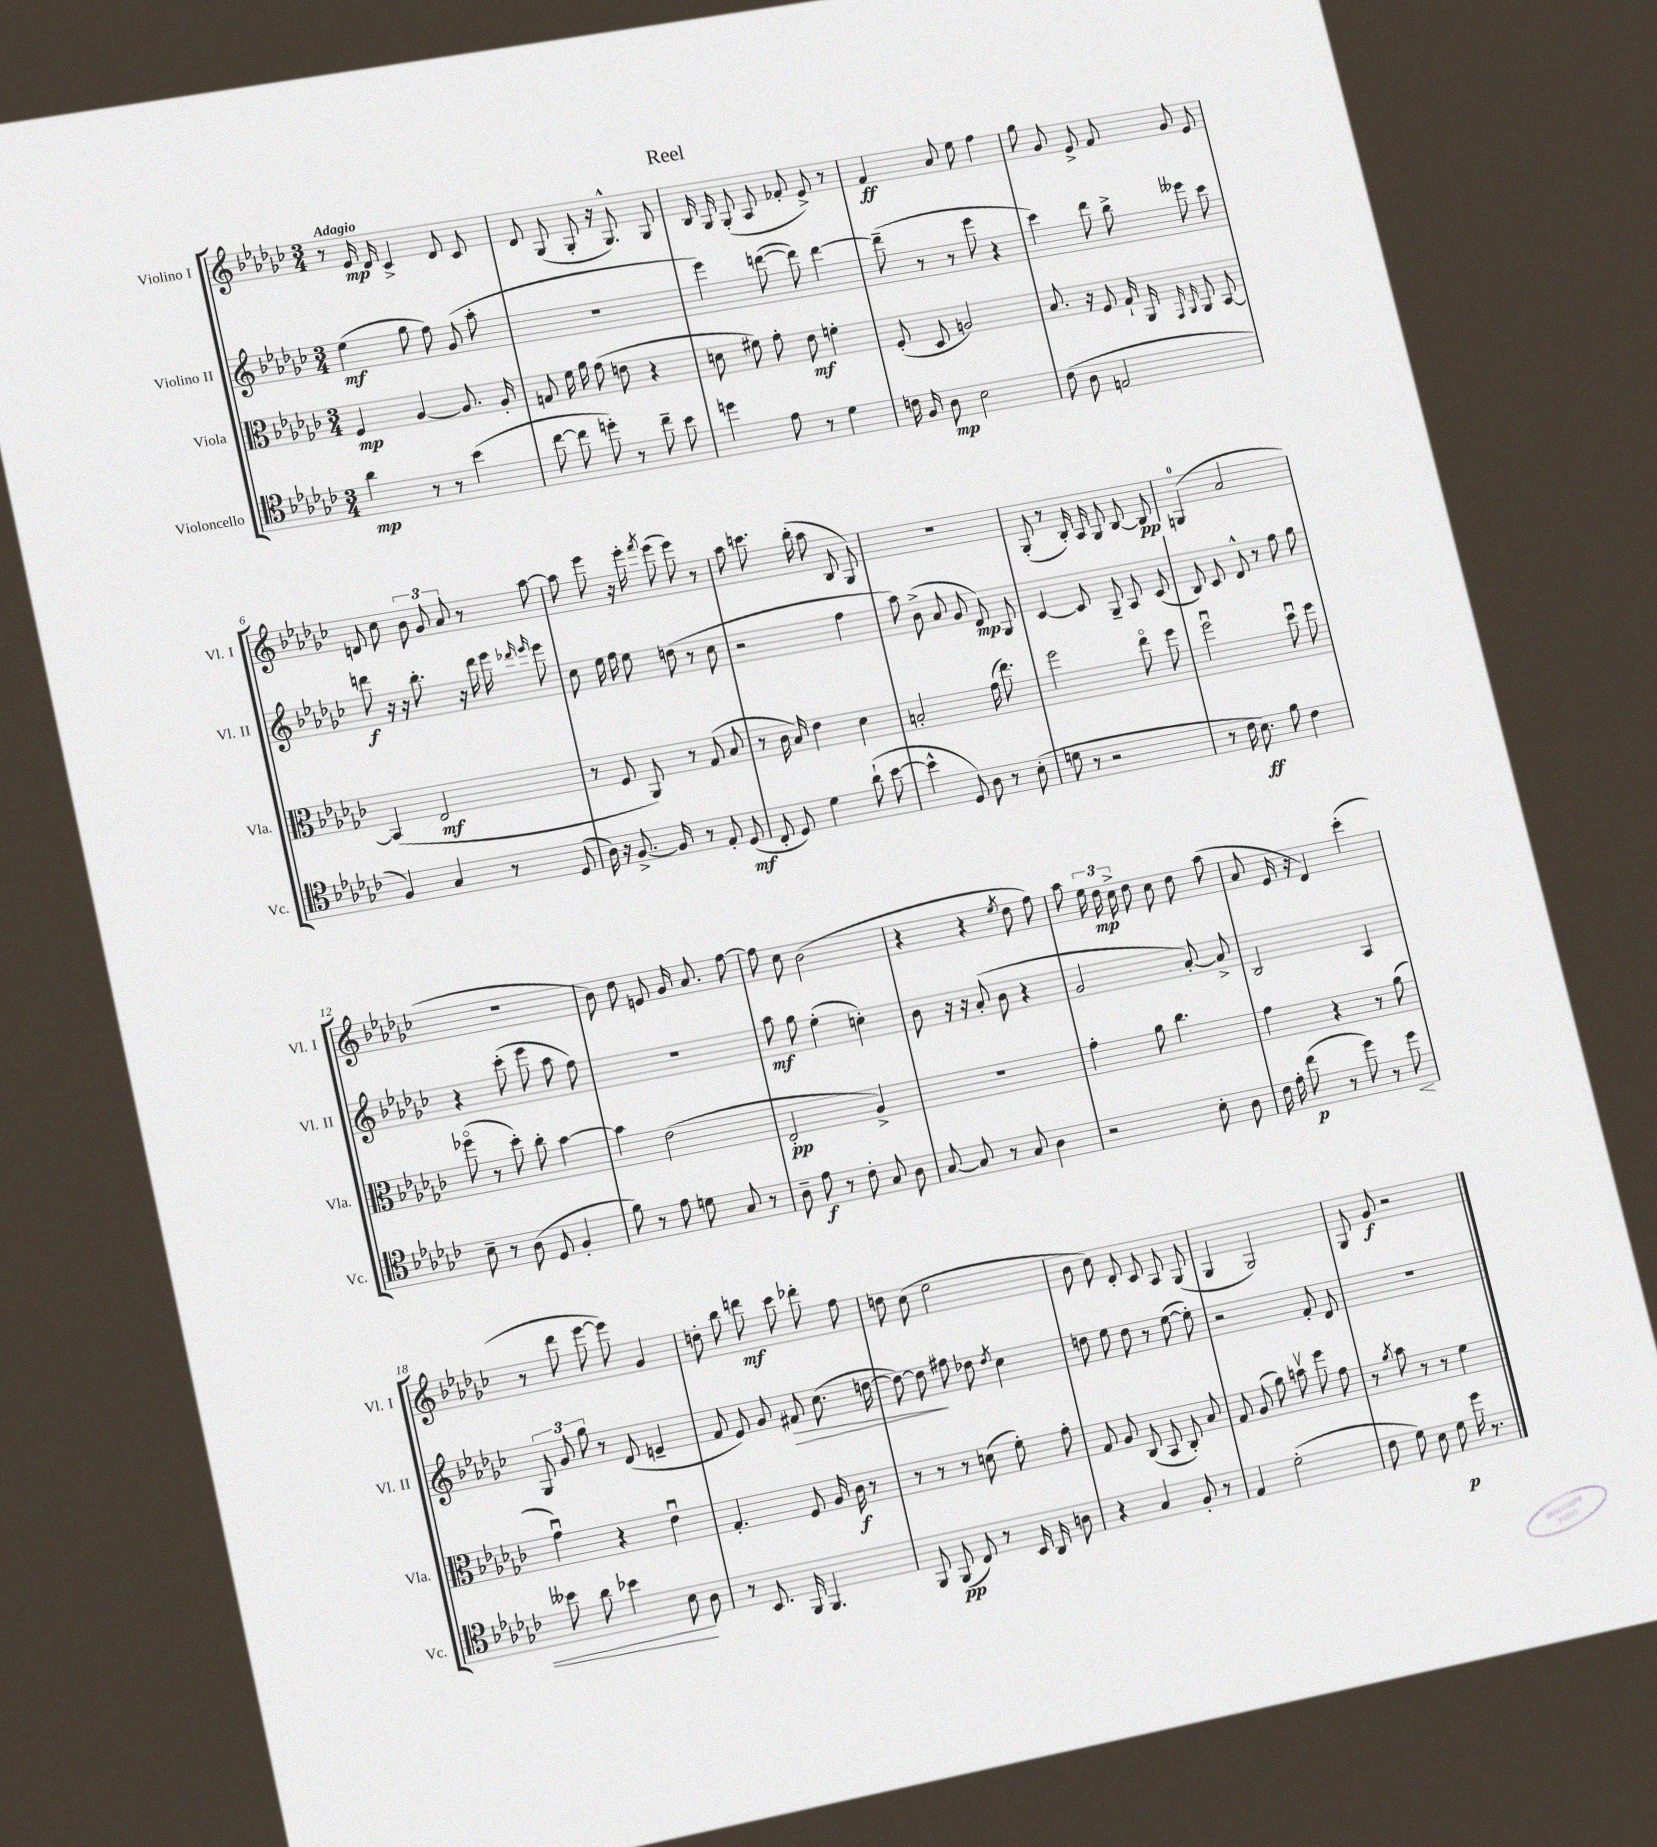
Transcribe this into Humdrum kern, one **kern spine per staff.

**kern	**dynam	**kern	**dynam	**kern	**dynam	**kern	**dynam
*part4	*part4	*part3	*part3	*part2	*part2	*part1	*part1
*staff4	*staff4	*staff3	*staff3	*staff2	*staff2	*staff1	*staff1
*I"Violoncello	*	*I"Viola	*	*I"Violino II	*	*I"Violino I	*
*I'Vc.	*	*I'Vla.	*	*I'Vl. II	*	*I'Vl. I	*
*clefC4	*	*clefC3	*	*clefG2	*	*clefG2	*
*k[b-e-a-d-g-c-]	*	*k[b-e-a-d-g-c-]	*	*k[b-e-a-d-g-c-]	*	*k[b-e-a-d-g-c-]	*
*M3/4	*	*M3/4	*	*M3/4	*	*M3/4	*
=1	=1	=1	=1	=1	=1	=1	=1
!	!	!	!	!	!	!LO:TX:a:B:t=Adagio	!
4a-\	mp	4F/	mp	(4ee-\	mf	8r	.
.	.	.	.	.	.	16e-/	mp
.	.	.	.	.	.	16d-/	.
8r	.	[4A-/	.	8gg-\	.	4c-^/	.
8r	.	.	.	8ff\)	.	.	.
(4b-\	.	8.A-/]	.	(8g-/	.	8d-/	.
.	.	.	.	8aa-'\	.	8c-/	.
.	.	16A-'/	.	.	.	.	.
=2	=2	=2	=2	=2	=2	=2	=2
[8cc-\	.	8Gn/	.	2.r	.	8d-/	.
8cc-\]	.	16f\	.	.	.	(8G-/	.
.	.	16a-\	.	.	.	.	.
8ddn'\)	.	(8g-\	.	.	.	8G-'/	.
8r	.	8en\	.	.	.	16r	.
.	.	.	.	.	.	8.G-^^/)	.
8cc-~\	.	4r	.	.	.	.	.
8b-\	.	.	.	.	.	8G-/	.
=3	=3	=3	=3	=3	=3	=3	=3
4ddn\	.	8dn\	.	4eee-\)	.	16B-/	.
.	.	.	.	.	.	16G-/	.
.	.	8f#X\)	.	.	.	(8G-'/	.
8e-\	.	8g-'\	.	([8dddn\	.	8A-/	.
8r	.	8e-\	mf	8ddd\])	.	8f-X'/	.
4d-\	.	4fn'\	.	[4ddd\	.	8e-^/)	.
.	.	.	.	.	.	8r	.
=4	=4	=4	=4	=4	=4	=4	=4
16cn\	.	(8F'/	.	(8ddd~\]	.	4f/	ff
16F/	.	.	.	.	.	.	.
8A-\	mp	8D-/	.	8r	.	.	.
2B-\	.	2An/)	.	8r	.	8a-/	.
.	.	.	.	8eee-\	.	8ee-\	.
.	.	.	.	4r	.	4ff\	.
=5	=5	=5	=5	=5	=5	=5	=5
(8c-\	.	8.B-/	.	4ccc-\)	.	8gg-\	.
8A-\	.	.	.	.	.	8g-/	.
.	.	16r	.	.	.	.	.
2En/	.	8F/	.	8ddd-\	.	8e-^/	.
.	.	16G-`/	.	8bb-^\	.	8f/	.
.	.	16AA-/	.	.	.	.	.
.	.	16qqGG-/	.	.	.	.	.
.	.	16qqAA-/	.	.	.	.	.
.	.	8AA-/	.	8eee--X\	.	8g-/	.
.	.	[8BB-/	.	8ccc-\	.	8e-/	.
!!LO:LB:g=z
=6	=6	=6	=6	=6	=6	=6	=6
4F/)	.	(4BB-/]	.	8dddn\	f	8dn/	.
.	.	.	.	16r	.	8cc-\	.
.	.	.	.	16r	.	.	.
4G-/	.	2E-/	mf	8.bb-'\	.	12b-\	.
.	.	.	.	.	.	12g-/	.
.	.	.	.	.	.	12a-/	.
.	.	.	.	16r	.	.	.
8r	.	.	.	16ddd\	.	8r	.
.	.	.	.	16eee-\	.	.	.
.	.	.	.	16qqddd-X/	.	.	.
.	.	.	.	16qqeee-/	.	.	.
(8D-/	.	.	.	8eee-\	.	[8aa-\	.
=7	=7	=7	=7	=7	=7	=7	=7
16A-\)	.	8r	.	8cc-\	.	8aa-\]	.
16r	.	.	.	.	.	.	.
[8.F^/	.	8F/	.	16ee-\	.	8eee-\	.
.	.	.	.	16ff\	.	.	.
.	.	8AA-/)	.	8ee-\	.	16r	.
16F/]	.	.	.	.	.	16eee-'\	.
.	.	.	.	.	.	8qfff/	.
8r	.	8r	.	(8ddn\	.	(8eee-\	.
8E-'/	.	(8G-/	.	8r	.	8eee-\)	.
(8D-/	mf	8B-/	.	8cc-\	.	8r	.
=8	=8	=8	=8	=8	=8	=8	=8
8C-'/	.	8r	.	2r	.	8aa-\	.
8D-/)	.	16c-\	.	.	.	8.cccn\	.
.	.	16B-/)	.	.	.	.	.
4d-\	.	4e-\	.	.	.	.	.
.	.	.	.	.	.	(16bb-'\	.
.	.	.	.	.	.	8aa-\	.
(8a-`\	.	4d-\	.	4ff\	.	8B-/	.
[8b-\	.	.	.	.	.	8G-/)	.
=9	=9	=9	=9	=9	=9	=9	=9
4b-^^\]	.	2Bn'/	.	8aa-\)	.	2.r	.
.	.	.	.	(8b-^\	.	.	.
8D-/)	.	.	.	8a-/	.	.	.
8A-\	.	.	.	8g-/	.	.	.
8r	.	(16g-\	.	8d-/)	mp	.	.
.	.	8.ee-\)	.	.	.	.	.
(8B-'\	.	.	.	8G-/	.	.	.
=10	=10	=10	=10	=10	=10	=10	=10
8dn\	.	2ff\	.	[4c-/	.	(8G-'/	.
8r	.	.	.	.	.	8r	.
2r	.	.	.	8c-/]	.	16B-'/)	.
.	.	.	.	.	.	16A-/	.
.	.	.	.	8G-~/	.	8G-/	.
.	.	8ee-\	.	8A-/	.	[8B-/	.
.	.	8ff\	.	(8c-/	.	8B-/]	pp
=11	=11	=11	=11	=11	=11	=11	=11
8r	.	2ffu\	.	8B-/)	.	(4Gn/	.
16c-\	.	.	.	8c-/	.	.	.
8.B-\)	ff	.	.	.	.	.	.
.	.	.	.	8d-^^/	.	2a-/	.
8f\	.	.	.	8r	.	.	.
4c-\	.	8dd-u\	.	8ff\	.	.	.
.	.	8ff\	.	8gg-\	.	.	.
!!LO:LB:g=z
=12	=12	=12	=12	=12	=12	=12	=12
8B-~\	.	(8ff-X\	.	4r	.	2.r	.
8r	.	8r	.	.	.	.	.
(8A-\	.	8dd-'\)	.	(8ccc-'\	.	.	.
8D-/	.	8cc-'\	.	8eee-\	.	.	.
4F'/	.	[4b-\	.	8aa-\	.	.	.
.	.	.	.	8ff\)	.	.	.
=13	=13	=13	=13	=13	=13	=13	=13
8f\)	.	4b-\]	.	2.r	.	8b-\)	.
8r	.	.	.	.	.	8dd-\	.
8e-\	.	(2e-\	.	.	.	8en/	.
8dn\	.	.	.	.	.	16g-/	.
.	.	.	.	.	.	8.a-/	.
8G-/	.	.	.	.	.	.	.
8r	.	.	.	.	.	[8ff\	.
=14	=14	=14	=14	=14	=14	=14	=14
8A-~\	.	2E-'/	pp	8aa-\	mf	8ff\]	.
8e-\	f	.	.	8gg-\	.	8cc-\	.
8r	.	.	.	(4ee-'\	.	(2b-\	.
8c-'\	.	.	.	.	.	.	.
8G-/	.	4A-^/)	.	4ccn'\)	.	.	.
8A-\	.	.	.	.	.	.	.
=15	=15	=15	=15	=15	=15	=15	=15
[8G-/	.	2.r	.	8b-\	.	4r	.
8G-/]	.	.	.	16r	.	.	.
.	.	.	.	16r	.	.	.
8r	.	.	.	(8a-'/	.	4r	.
8G-/	.	.	.	8b-\	.	.	.
.	.	.	.	.	.	8qee-/	.
4A-\	.	.	.	4r	.	8dd-\	.
.	.	.	.	.	.	8ff\)	.
=16	=16	=16	=16	=16	=16	=16	=16
2r	.	4g-'\	.	2g-/	.	8aa-\	.
.	.	.	.	.	.	24ee-\	.
.	.	.	.	.	.	24dd-\	mp
.	.	.	.	.	.	24cc-^\	.
.	.	8a-\	.	.	.	8dd-\	.
.	.	4.cc-\	.	.	.	8cc-\	.
8B-'\	.	.	.	[8a-'/)	.	8dd-\	.
8A-\	.	.	.	8a-^/]	.	(8aa-\	.
=17	=17	=17	=17	=17	=17	=17	=17
16c-\	.	4g-\	.	2B-/	.	8a-/	.
16e-'\	.	.	.	.	.	.	.
(8cc-\	p	.	.	.	.	16e-/	.
.	.	.	.	.	.	16r	.
8r	.	4r	.	.	.	4d-/)	.
8dd-\)	.	.	.	.	.	.	.
8r	.	8r	.	4A-/	.	(4ccc-'\	.
!	!LO:HP:b	!	!	!	!	!	!
8dd-\	<	(8a-\	.	.	.	.	.
!!LO:LB:g=z
=18	=18	=18	=18	=18	=18	=18	=18
8b--X\	.	4g-u\)	.	12G-/	.	8r	.
.	.	.	.	12g-/	.	.	.
8a-\	.	.	.	.	.	8ddd-\	.
.	.	.	.	12gg-\	.	.	.
4b-X\	.	4r	.	8r	.	[8eee-\	.
.	.	.	.	(8d-/	.	8eee-\])	.
8B-\	.	4e-u\	.	4en~/	.	4g-/	.
8A-\	[	.	.	.	.	.	.
=19	=19	=19	=19	=19	=19	=19	=19
8r	.	4.G-'/	.	8f/	.	8ddn'\	.
8.BB-/	.	.	.	8e-/)	.	8bb-\	.
.	.	.	.	8g-/	.	8dddn\	mf
16FF/	.	.	.	.	.	.	.
!	!	!	!	!	!LO:HP:b	!	!
4.FF/	.	8F/	.	8f#X/	>	8ccc-\	.
.	.	16A-/	.	(8.cc-\	.	8ddd-X'\	.
.	.	16c-\	f	.	.	.	.
.	.	8r	.	.	.	8ff\	.
.	.	.	.	[16ddn\	.	.	.
=20	=20	=20	=20	=20	=20	=20	=20
8FF/	.	8r	.	8dd\_)	.	8ddn\	.
(8FF/	pp	8r	.	8dd\]	.	(8cc-\	.
8C-/)	.	8r	.	8ff#X\	]	2ee-\	.
8r	.	(8dn\	.	8dd-X\	.	.	.
.	.	.	.	8qdd-/	.	.	.
16BB-/	.	8f'\)	.	4cc-\	.	.	.
16AA-/	.	.	.	.	.	.	.
8An\	.	8g-'\	.	.	.	.	.
=21	=21	=21	=21	=21	=21	=21	=21
4r	.	8G-/	.	8ddn\	.	8b-\	.
.	.	8A-/	.	8ee-\	.	8cc-\)	.
4G-/	.	(8C-/	.	8dd\	.	8d-'/	.
.	.	8BB-/	.	8r	.	8c-/	.
8F'/	.	8C-'/)	.	([8ee-\	.	8A-/	.
8r	.	8B-/	.	8ee-'\])	.	(8G-/	.
=22	=22	=22	=22	=22	=22	=22	=22
4E-/	.	8G-/	.	2r	.	4G-/	.
.	.	(8A-/	.	.	.	.	.
(2d-'\	.	8a-\)	.	.	.	2G-/)	.
.	.	8bnv\	.	.	.	.	.
.	.	8ff\	.	8f'/	.	.	.
.	.	8g-\	.	8d-/	.	.	.
=23	=23	=23	=23	=23	=23	=23	=23
8c-\	.	8r	.	2.r	.	8G-/	.
.	.	8qa-/	.	.	.	.	.
8d-\)	.	8b-\	.	.	.	8g-/	f
8B-\	.	8r	.	.	.	2r	.
8d-\	p	8r	.	.	.	.	.
16dd-\	.	4f\	.	.	.	.	.
8.r	.	.	.	.	.	.	.
==	==	==	==	==	==	==	==
*-	*-	*-	*-	*-	*-	*-	*-
